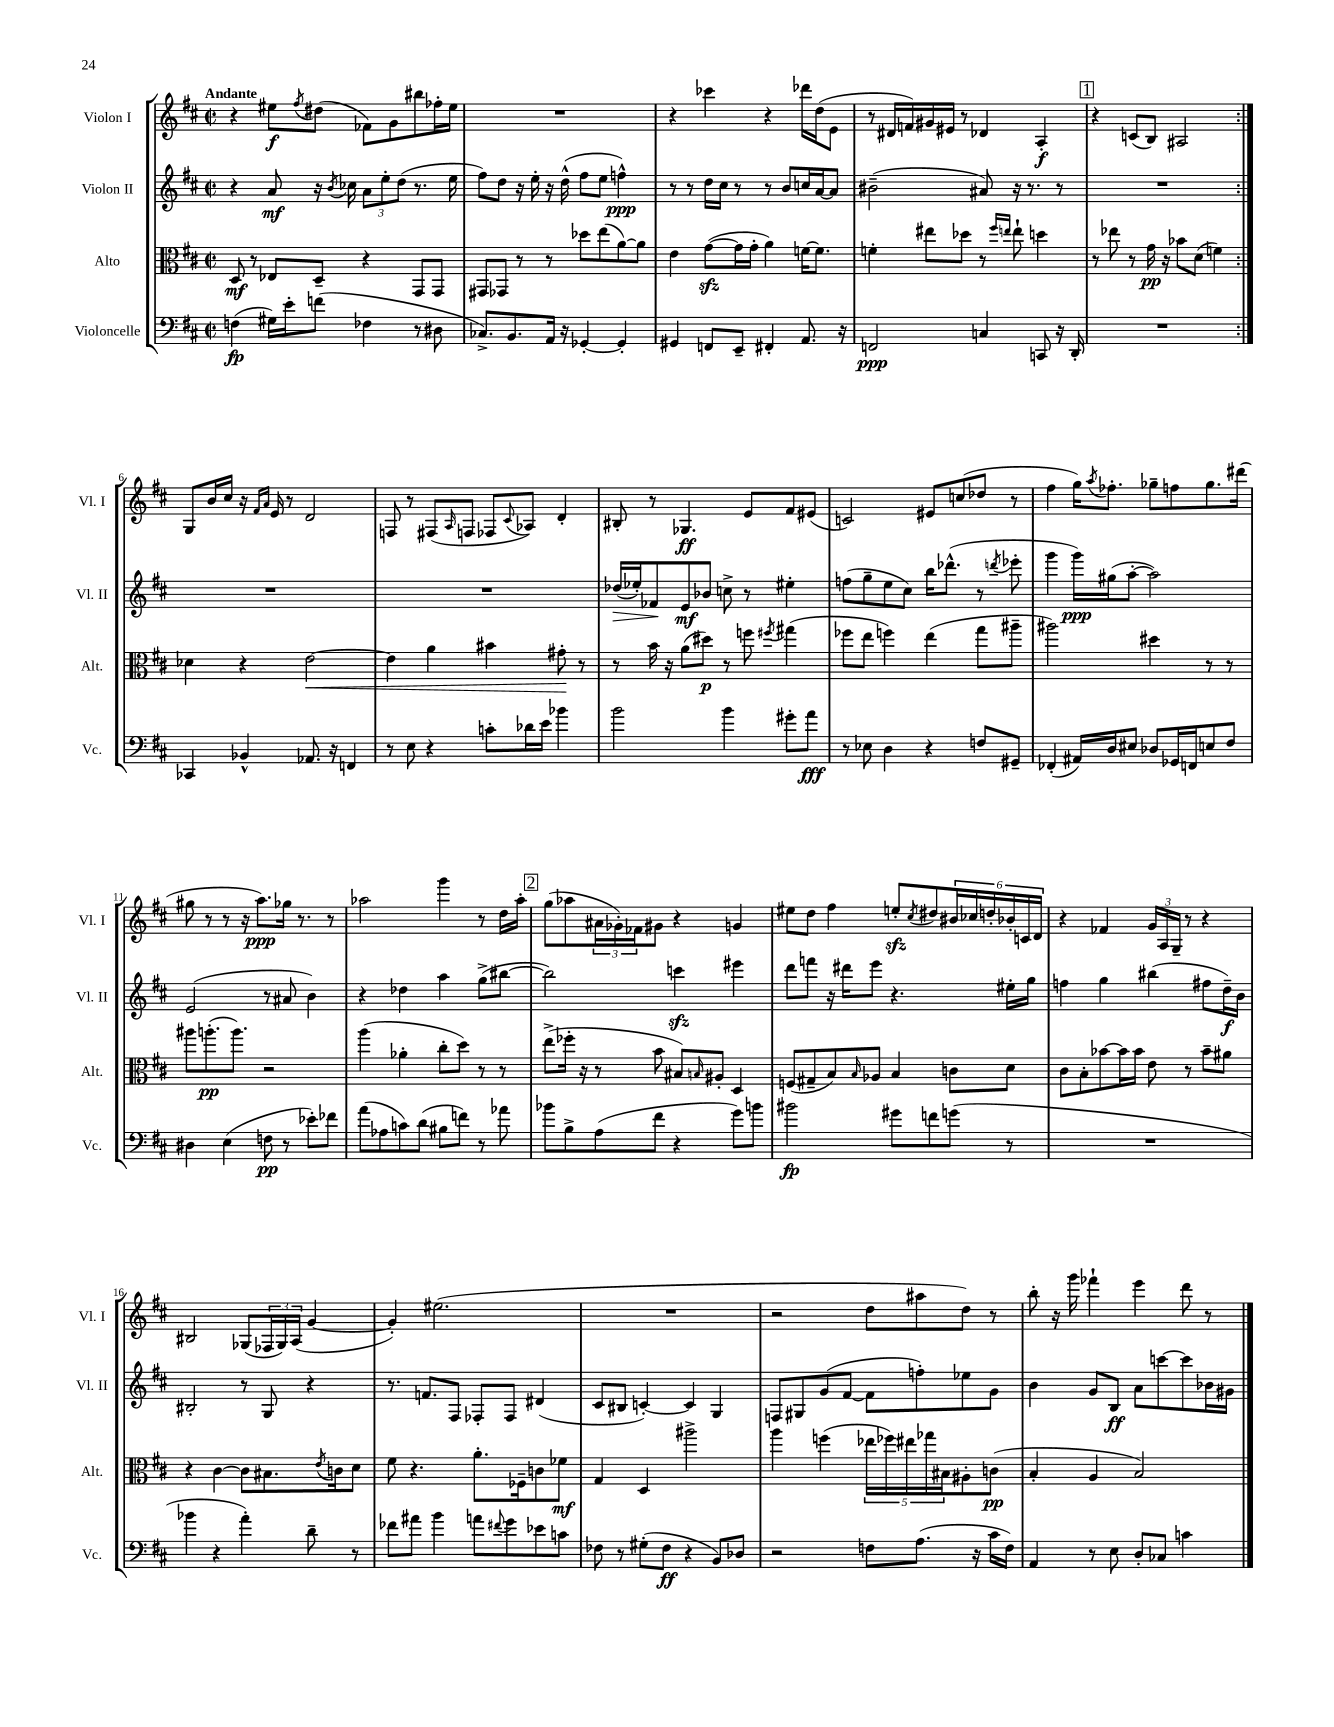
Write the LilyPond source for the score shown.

<<
\new StaffGroup <<
\new Staff = "s0" \with { instrumentName = "Violon I" shortInstrumentName = "Vl. I" } {
    \clef treble \key d \major \defaultTimeSignature \time 2/2 \tempo "Andante"
    \repeat volta 2 { r4 eis''8\f \acciaccatura { fis''8 } dis''8( fes'8) g'8 bis''8 fes''16-. eis''16 |
    R1 |
    r4 ces'''4 r4 des'''16 d''16( e'8 |
    r8 dis'16 f'16) gis'16 eis'16 r8 des'4 a4-.\f |
    \mark \markup { \box "1" } r4 c'8( b8) ais2 | }
    g8 b'16 cis''16 r16 \grace { fis'16 a'16 } e'16 r8 d'2 |
    f8 r8 fis8( \grace { a16 } f8 fes8 \appoggiatura { cis'8 } aes8) d'4-. |
    bis8-. r8 ges4.\ff e'8 fis'8 eis'8( |
    c'2) eis'8 c''8( des''8 r8 |
    fis''4 g''16) \acciaccatura { a''8 } fes''8.-. ges''8-- f''8 ges''8. dis'''16( |
    gis''8 r8 r8 r16 a''8.\ppp) ges''16 r8. r8 |
    aes''2 g'''4 r8 d''16 aes''16-. |
    \mark \markup { \box "2" } g''8( aes''8 \tuplet 3/2 { ais'16 ges'16-.) fes'16 } gis'8 r4 g'4 |
    eis''8 d''8 fis''4 e''8-.\sfz \acciaccatura { cis''8 } dis''8 \tuplet 6/4 { bis'16 ces''16 d''16-. bes'16-. c'16 d'16 } |
    r4 fes'4 \tuplet 3/2 { g'16 a16 g16-- } r8 r4 |
    bis2 ges8( \tuplet 3/2 { fes16 ges16) a16( } g'4~ |
    g'4-.) eis''2.( |
    R1 |
    r2 d''8 ais''8 d''8) r8 |
    b''8-. r16 g'''16 fes'''4-! e'''4 d'''8 r8 \bar "|." |
}
\new Staff = "s1" \with { instrumentName = "Violon II" shortInstrumentName = "Vl. II" } {
    \clef treble \key d \major \defaultTimeSignature \time 2/2
    \repeat volta 2 { r4 a'8\mf r16 \acciaccatura { b'8 } ces''16 \tuplet 3/2 { a'8 e''8-. d''8( } r8. e''16 |
    fis''8) d''8 r16 e''16-. r16 d''16-^( fis''8 e''8 f''4-^\ppp) |
    r8 r8 d''16 cis''16 r8 r8 b'8 c''16 a'16~ a'8 |
    bis'2--( ais'8) r16 r8. r8 |
    \mark \markup { \box "1" } R1 | }
    R1 |
    R1 |
    des''16\>( ees''16-.) fes'8\! e'8\mf bes'8 c''8-> r8 eis''4-. |
    f''8( g''8-- e''8 cis''8) b''16 des'''8.-^( r8 \acciaccatura { d'''8 } ees'''8-. |
    g'''4 g'''16\ppp) gis''16( a''8~-. a''2) |
    e'2( r8 ais'8 b'4) |
    r4 des''4 a''4 g''8->( bis''8~ |
    \mark \markup { \box "2" } bis''2) c'''4\sfz eis'''4 |
    d'''8 f'''8 r16 dis'''16 e'''8 r4. eis''16-. g''16 |
    f''4 g''4 bis''4( fis''8 d''16--\f) b'16 |
    bis2-. r8 g8 r4 |
    r8. f'8. fis8 fes8-. fes8 dis'4( |
    cis'8 bis8 c'4~-.) c'4 g4 |
    f8 gis8 g'8( fis'8~ fis'8 f''8-.) ees''8 g'8 |
    b'4 g'8 b8\ff a'8 c'''8~ c'''8 bes'16 gis'16 \bar "|." |
}
\new Staff = "s2" \with { instrumentName = "Alto" shortInstrumentName = "Alt." } {
    \clef alto \key d \major \defaultTimeSignature \time 2/2
    \repeat volta 2 { d8\mf r8 ees8 d8-- r4 g,8 g,8 |
    gis,8 ges,8 r8 r8 des''8 e''8( a'8~) a'8 |
    e'4 g'8~\sfz( g'16 g'16-. a'4) f'16~ f'8. |
    f'4-. eis''8 des''8 r8 \grace { fis''16 e''16 } e''8-! d''4 |
    \mark \markup { \box "1" } r8 ees''8 r8 g'16\pp r16 bes'8 d'8( f'4) | }
    des'4 r4 e'2~\< |
    e'4 a'4 bis'4 gis'8-.\! r8 |
    r8 b'16 r16 a'8( dis''8\p) r8 f''8 \acciaccatura { fis''8 } gis''4( |
    fes''8 e''8 f''4) e''4( g''8 ais''8-- |
    ais''2) dis''4 r8 r8 |
    ais''8 a''8.-.\pp( a''8.) r2 |
    a''4( aes'4-. cis''8-. d''8) r8 r8 |
    \mark \markup { \box "2" } e''8->( fes''16-. r16 r8 b'8 bis8) \grace { b16 } ais8-. d4 |
    f8( gis8-- b8) \grace { b16 } aes8 b4 c'8 d'8 |
    cis'8 b8-. bes'8~ bes'16 bes'16 e'8 r8 bes'8-- ais'8 |
    r4 cis'4~ cis'8 bis8. \acciaccatura { e'8 } c'16 d'8 |
    fis'8 r4. a'8.-. fes16-- c'8 fes'8\mf |
    g4 d4 ais''2-> |
    a''4 f''4( \tuplet 5/4 { ees''16 fes''16) eis''16 ges''16 bis16 } ais8-. c'8\pp( |
    b4-. a4 b2) \bar "|." |
}
\new Staff = "s3" \with { instrumentName = "Violoncelle" shortInstrumentName = "Vc." } {
    \clef bass \key d \major \defaultTimeSignature \time 2/2
    \repeat volta 2 { f4\fp( gis16) e'16-. f'8( fes4 r8 dis8 |
    ces8.->) b,8. a,16 r16 ges,4~-. ges,4-. |
    gis,4 f,8 e,8-- fis,4-. a,8. r16 |
    f,2\ppp c4 c,8 r16 d,16-. |
    \mark \markup { \box "1" } R1 | }
    ces,4 bes,4-^ aes,8. r16 f,4 |
    r8 e8 r4 c'8-. des'16 e'16 bes'4 |
    b'2 b'4 gis'8-. a'8\fff |
    r8 ees8 d4 r4 f8 gis,8-- |
    fes,4-.( ais,16) d16 eis8 des8 ges,16 f,16 e8 fis8 |
    dis4 e4( f8\pp r8 ees'8-.) fes'8 |
    a'8( aes8 c'8) d'8( bis8 f'8) r8 aes'8 |
    \mark \markup { \box "2" } bes'8 b8-> a8( fis'8 r4 g'8) b'8 |
    bis'2\fp gis'8 f'8 g'8( r8 |
    R1 |
    bes'4 r4 a'4-.) d'8-- r8 |
    fes'8 ais'8 b'4 a'8 \appoggiatura { fis'8 } g'8 ees'8 c'8 |
    fes8 r8 gis8-.( fes8\ff r4 b,8) des8 |
    r2 f8 a8.( r16 cis'16 f16) |
    a,4 r8 e8 d8-. ces8 c'4 \bar "|." |
}
>>
>>
